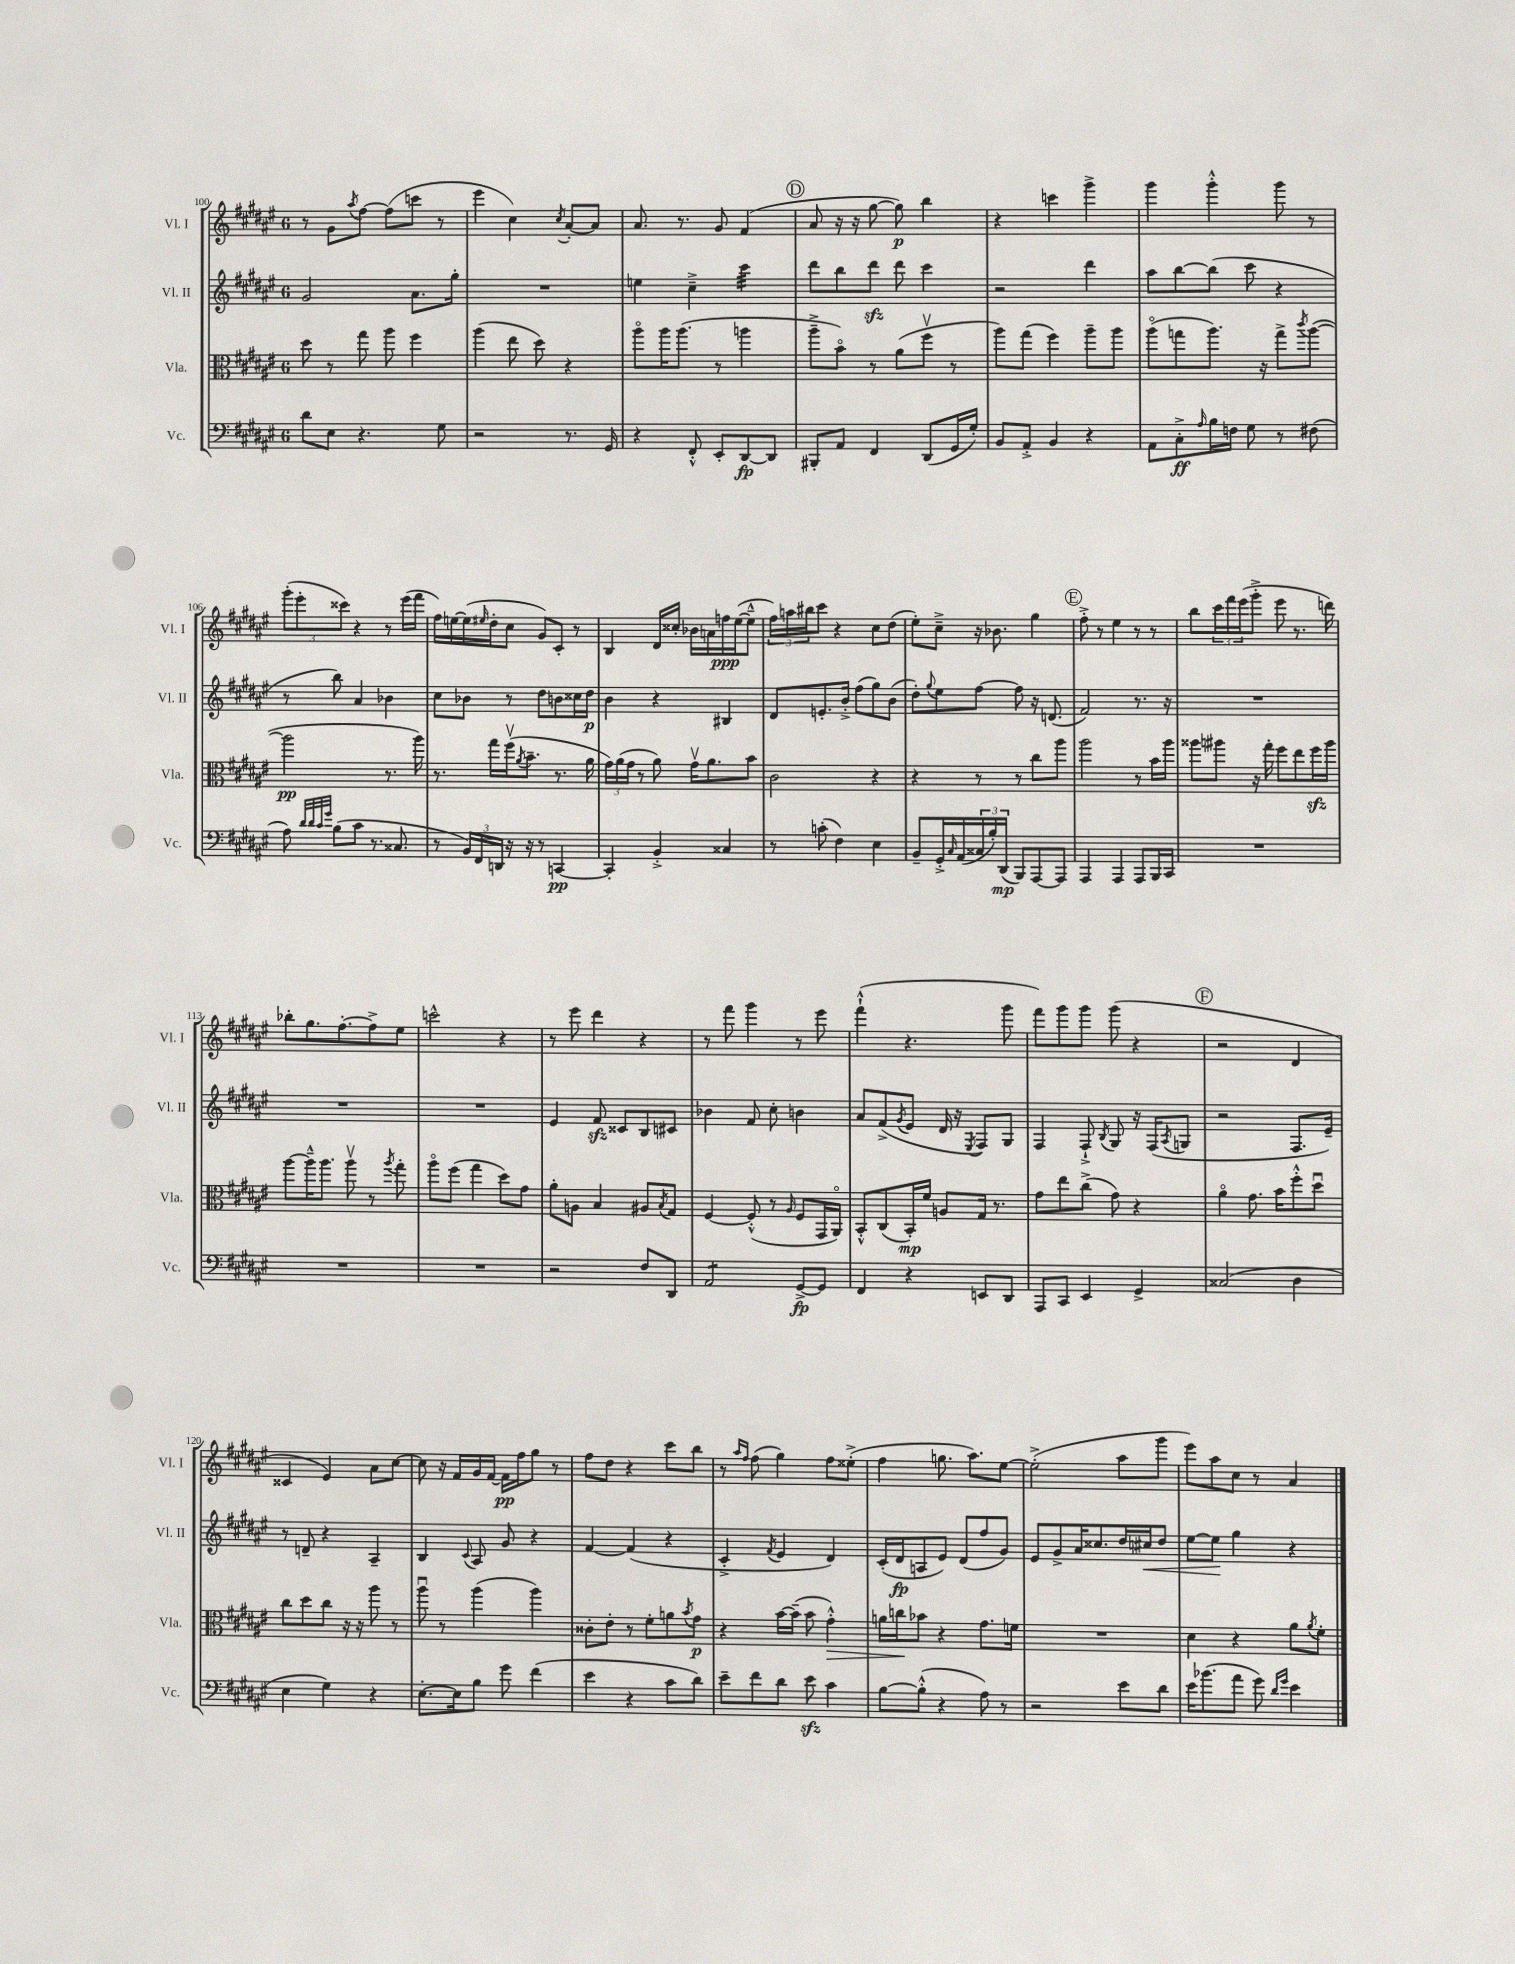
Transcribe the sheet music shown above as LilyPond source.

<<
\new StaffGroup <<
\new Staff = "s0" \with { instrumentName = "Vl. I" shortInstrumentName = "Vl. I" } {
    \clef treble \key fis \major \once \override Staff.TimeSignature.style = #'single-digit \time 6/8
    r8 gis'8 \acciaccatura { ais''8 } fis''8~ fis''8( c'''8 r8 |
    eis'''4 cis''4) \acciaccatura { cis''8 } ais'8~-. ais'8 |
    ais'8. r8. gis'8 fis'4( |
    \mark \markup { \circle "D" } ais'8 r16 r16 gis''8~ gis''8\p) b''4 |
    r4 c'''4 gis'''4-> |
    gis'''4 gis'''4-.-^ gis'''8 r8 |
    \tuplet 3/2 { gis'''8-.( eis'''8-. cisis'''8) } r4 r8 eis'''16( fis'''16 |
    fis''16) e''16~ e''16( \grace { eis''16 } dis''16-. cis''8 gis'8) cis'8-. r8 |
    b4 dis'16 cisis''16-. bes'16 a'16 f''16\ppp eis''16~( eis''8---^ |
    \tuplet 3/2 { fis''16) a''16 bis''16 } cis'''8 r4 cis''8 dis''8( |
    eis''8-.) cis''8---> r16 bes'8. gis''4 |
    \mark \markup { \circle "E" } fis''8-.-> r8 eis''4 r8 r8 |
    b''8 \tuplet 3/2 { cis'''16 fis'''16 eis'''16( } gis'''8-.-> eis'''8 r8. d'''16) |
    bes''8-. gis''8. fis''8.~-. fis''8-> eis''8 |
    c'''2-^ r4 |
    r8 eis'''8 dis'''4 r4 |
    r8 fis'''8 gis'''4 r8 eis'''8 |
    fis'''4-!-^( r4. gis'''8 |
    fis'''8) gis'''8 gis'''8 gis'''8( r4 |
    \mark \markup { \circle "F" } r2 dis'4 |
    cisis'4 eis'4) ais'8 cis''8~ |
    cis''8 r16 fis'16 gis'16 fis'16~ fis'16\pp fis''16 gis''8 r8 |
    fis''8 dis''8 r4 cis'''8 b''8 |
    r8 \grace { ais''16 fis''16 } fis''8( gis''4) fis''8 eisis''8-.->( |
    fis''4 g''8. ais''8.) eis''8~ |
    eis''2-.->( ais''8 gis'''8 |
    eis'''8) ais''8 cis''8 r8 ais'4 \bar "|." |
}
\new Staff = "s1" \with { instrumentName = "Vl. II" shortInstrumentName = "Vl. II" } {
    \clef treble \key fis \major \once \override Staff.TimeSignature.style = #'single-digit \time 6/8
    gis'2 ais'8. gis''16-. |
    R2. |
    e''4 cis''4---> cis'''4:32 |
    \mark \markup { \circle "D" } dis'''8 b''8 dis'''8\sfz dis'''8 cis'''4 |
    r2 dis'''4 |
    ais''8 b''8~ b''8( cis'''8 r4 |
    r8 b''8) ais'4 bes'4 |
    cis''8 bes'8 r8 dis''8 b'8 cisis''16 dis''16\p |
    b'4 r4 bis4 |
    dis'8 e'8.-. b'16-.-> fis''8( gis''8) b'8( |
    dis''8-.) \appoggiatura { gis''8 } eis''8 fis''8~ fis''8 r16 d'8.( |
    \mark \markup { \circle "E" } fis'2) r8. r16 |
    R2. |
    R2. |
    R2. |
    eis'4 fis'8\sfz cisis'8 b8 cis'8 |
    bes'4 fis'8 cis''8-. b'4 |
    ais'8 fis'8->( \acciaccatura { gis'8 } eis'8 dis'16 r16 \acciaccatura { eis8 } fis8) gis8 |
    fis4 fis8-!-> \acciaccatura { b8 } gis8 r16 fis16( \acciaccatura { ais8 } g8 |
    \mark \markup { \circle "F" } r2 fis8. eis'16--) |
    r8 d'8-- r4 ais4-- |
    b4 \appoggiatura { cis'8 } ais8 gis'8 r4 |
    fis'4~ fis'4( r4 |
    cis'4-.-> \acciaccatura { fis'8 } eis'4 dis'4) |
    cis'16-.( dis'16\fp a8 eis'8) dis'8( fis''8 gis'8) |
    eis'8 gis'8-> ais'16 cisis''8. dis''16 cis''16\< dis''8 |
    eis''8~ eis''8\! gis''4 r4 \bar "|." |
}
\new Staff = "s2" \with { instrumentName = "Vla." shortInstrumentName = "Vla." } {
    \clef alto \key fis \major \once \override Staff.TimeSignature.style = #'single-digit \time 6/8
    dis''8 r8 gis''8 ais''8 fis''4 |
    ais''4( eis''8 dis''8) r4 |
    ais''8\flageolet ais''16 ais''8.( r8 a''4 |
    \mark \markup { \circle "D" } ais''8---> b'8\flageolet) r8 ais'8( fis''8\upbow r8 |
    ais''8) gis''8( fis''4) ais''8-- ais''8 |
    ais''8\flageolet( g''8 ais''8.) r16 g''8-> \acciaccatura { cis'''8 } ais''8~( |
    ais''2\pp r8. ais''16) |
    r8. gis''16 fis''16\upbow( \acciaccatura { ais'8 } b'8.-- r8. ais'16 |
    \tuplet 3/2 { gis'16) ais'16( gis'16 } r8 ais'8) gis'16\upbow ais'8. b'8 |
    cis'2 r4 |
    r4 r8 r8 cis''8 ais''8 |
    \mark \markup { \circle "E" } ais''2 r8 b'16 ais''16 |
    aisis''8 ais''8 r16 gis''16-. fis''8 eis''8 fis''16\sfz ais''16 |
    ais''8~ ais''16---^ ais''8. ais''8\upbow r8 \acciaccatura { ais''8 } gis''8-. |
    ais''8\flageolet fis''8( gis''4 dis''8) gis'8 |
    ais'8-. a8 b4 ais8 \acciaccatura { b8 } gis8 |
    fis4~ fis8-.-^( r8 \grace { ais16 } fis8 gis,16 ais,16\flageolet) |
    b,8-.-^ cis8( b,16-.\mp) fis'16 a8 gis16 r8. |
    gis'8 eis''8 cis''8->( gis'8) r4 |
    \mark \markup { \circle "F" } ais'4\flageolet gis'8. b'16 fis''8-.-^ dis''8\downbow |
    cis''8 dis''8 cis''8 r16 r16 ais''8 r8 |
    ais''8\downbow r8 ais''4( ais''4) |
    cisis'8-. eis'8-. r8 fis'8-. a'8 \acciaccatura { b'8 } gis'8\p |
    r4 b'16~ b'16--( b'8 gis'4-.-^\>) |
    a'16 c''16\! bes'8 r4 gis'8. f'16 |
    R2. |
    dis'4 r4 ais'8 \acciaccatura { ais'8 } fis'8-. \bar "|." |
}
\new Staff = "s3" \with { instrumentName = "Vc." shortInstrumentName = "Vc." } {
    \clef bass \key fis \major \once \override Staff.TimeSignature.style = #'single-digit \time 6/8
    dis'8 eis8 r4. gis8 |
    r2 r8. gis,16 |
    r4 fis,8-.-^ eis,8-. dis,8~\fp dis,8 |
    \mark \markup { \circle "D" } bis,,8-. ais,8 fis,4 dis,8( gis,16 gis16-.) |
    b,8 ais,8-.-> b,4 r4 |
    ais,8 cis8-.->\ff \grace { ais16 } b16 f16 gis8 r8 fis8( |
    ais8) \grace { dis'32 dis'32 cis'32 gis'32 } b8( cis'8 r8. cisis8. |
    r8 \tuplet 3/2 { b,16) fis,16 d,16 } r16 r16 r8 c,4~\pp |
    c,4-. b,4-.-> cisis4 |
    r8 c'8-.( fis4) eis4 |
    b,8-- gis,16-.-> \grace { cis16 } ais,16( \tuplet 3/2 { cisis16 b16-.) dis,16\mp( } b,,8) ais,,8~ ais,,8 |
    \mark \markup { \circle "E" } ais,,4 ais,,4 ais,,8 b,,16 cis,16 |
    R2. |
    R2. |
    R2. |
    r2 fis8 dis,8 |
    ais,2:8 gis,8~->\fp gis,8 |
    fis,4 r4 e,8 dis,8 |
    ais,,8 cis,8 eis,4 gis,4-> |
    \mark \markup { \circle "F" } cisis2( dis4 |
    eis4 gis4) r4 |
    eis8.~-. eis16 b8 gis'8 fis'4( |
    eis'4 r4 cis'8 dis'8) |
    eis'8-- fis'8 dis'8 eis'8\sfz cis'4 |
    b8~ b8-.-^( r4 ais8) r8 |
    r2 eis'8 dis'8 |
    eis'16 bes'8.( ais'8 gis'8) \grace { dis'16 gis'16 } eis'4 \bar "|." |
}
>>
>>
\layout { \context { \Score currentBarNumber = #100 } }
